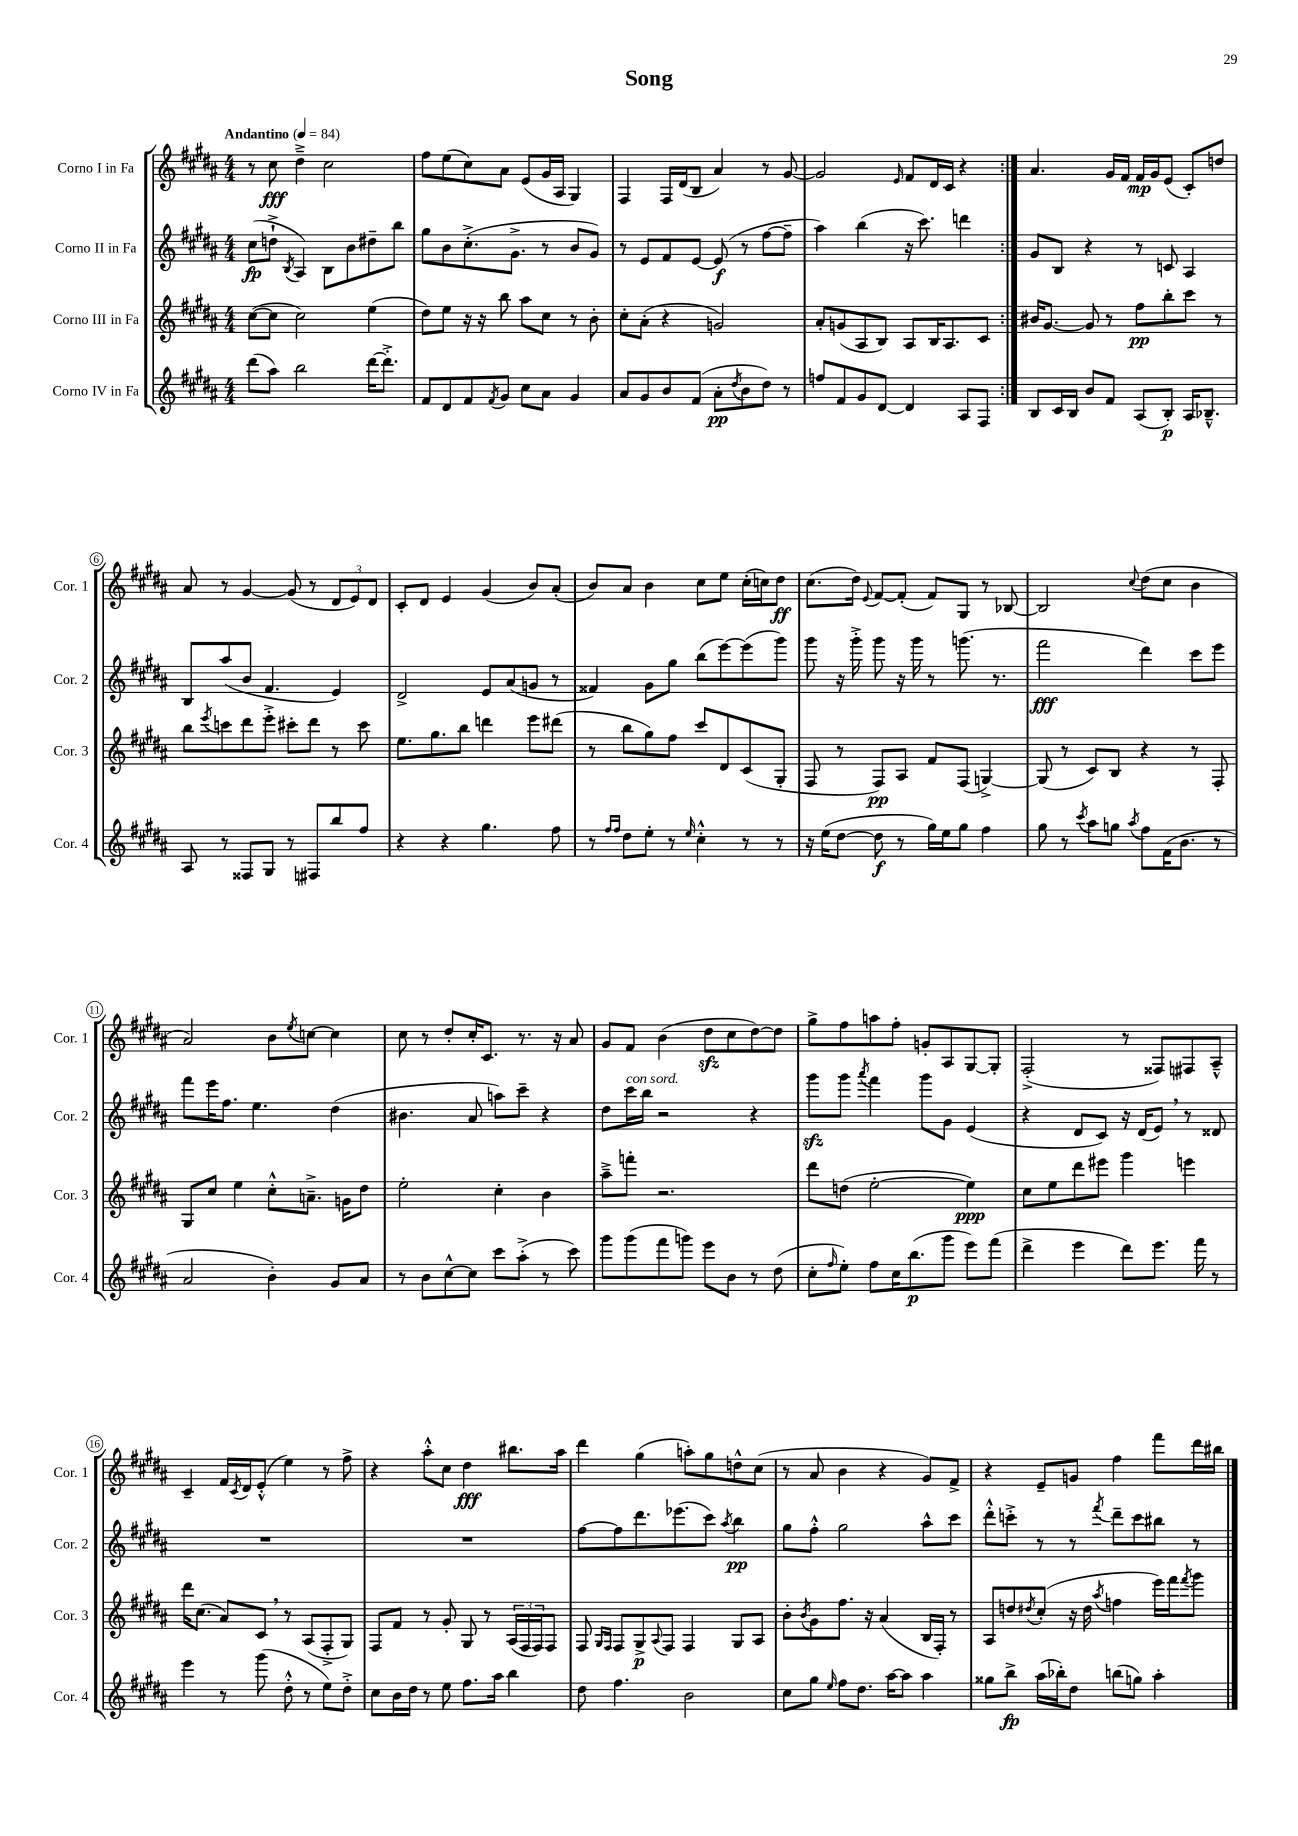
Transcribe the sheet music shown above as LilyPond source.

\header { title = "Song" }
<<
\new StaffGroup <<
\new Staff = "s0" \with { instrumentName = "Corno I in Fa" shortInstrumentName = "Cor. 1" } {
    \clef treble \key b \major \numericTimeSignature \time 4/4 \tempo "Andantino" 4 = 84
    \repeat volta 2 { r8 cis''8\fff dis''4---> cis''2 |
    fis''8 e''8( cis''8) ais'8 e'8( gis'16 ais16 gis4) |
    fis4 fis16 dis'16( b8 ais'4) r8 gis'8~ |
    gis'2 \grace { e'16 } fis'8 dis'16 cis'16 r4 | }
    ais'4. gis'16 fis'16 fis'16\mp gis'16 e'8( cis'8-.) d''8 |
    ais'8 r8 gis'4~ gis'8( r8 \tuplet 3/2 { dis'8 e'8) dis'8 } |
    cis'8-. dis'8 e'4 gis'4( b'8) ais'8-.( |
    b'8) ais'8 b'4 cis''8 e''8 cis''16-.( c''16) dis''8\ff |
    cis''8.( dis''16) \appoggiatura { e'8 } fis'8~ fis'8-.( fis'8) gis8 r8 bes8~ |
    bes2 \appoggiatura { cis''8 } dis''8( cis''8 b'4 |
    ais'2) b'8 \acciaccatura { e''8 } c''8~ c''4 |
    cis''8 r8 dis''8-. cis''16-. cis'8. r8. r16 ais'8 |
    gis'8 fis'8 b'4( dis''8\sfz cis''8 dis''8~) dis''8 |
    gis''8-> fis''8 a''8 fis''8-. g'8-. ais8 gis8~ gis8-. |
    fis2-.->( r8 fisis8) fis8 ais8---^ |
    cis'4-- fis'16 \acciaccatura { cis'8 } dis'16 e'8-.-^( e''4) r8 fis''8-> |
    r4 ais''8-.-^ cis''8 dis''4\fff bis''8. ais''16 |
    dis'''4 gis''4( a''8-.) gis''8 d''8-^ cis''8( |
    r8 ais'8 b'4 r4 gis'8) fis'8-> |
    r4 e'8-- g'8 fis''4 fis'''8 dis'''16 bis''16 \bar "|." |
}
\new Staff = "s1" \with { instrumentName = "Corno II in Fa" shortInstrumentName = "Cor. 2" } {
    \clef treble \key b \major \numericTimeSignature \time 4/4
    \repeat volta 2 { cis''8\fp( d''8-!-> \acciaccatura { b8 } ais4) b8 b'8 dis''8-- b''8 |
    gis''8 b'8 cis''8.-.->( gis'8.-> r8 b'8 gis'8) |
    r8 e'8 fis'8 e'8~ e'8\f( r8 fis''8~ fis''8-- |
    ais''4) b''4( r16 cis'''8.) d'''4 | }
    gis'8 b8 r4 r8 c'8 ais4 |
    b8 ais''8( b'8 fis'4. e'4) |
    dis'2-> e'8 ais'8( g'8 r8 |
    fisis'4) gis'8 gis''8 b''8( e'''8~) e'''8( gis'''8) |
    gis'''8 r16 gis'''16-.-> gis'''8 r16 gis'''16 r8 g'''8.( r8. |
    fis'''2\fff dis'''4) cis'''8 e'''8 |
    fis'''8 e'''16 fis''8. e''4. dis''4( |
    bis'4. ais'8 a''8) cis'''8-- r4 |
    dis''8 cis'''16^\markup { \italic "con sord." } b''16 r2 r4 |
    gis'''8\sfz gis'''8 \acciaccatura { ais'''8 } fis'''4 gis'''8 gis'8 e'4( |
    r4 dis'8 cis'8) r16 dis'16( e'8) \breathe r8 disis'8 |
    R1 |
    R1 |
    fis''8~ fis''8 dis'''8. ees'''8.( cis'''8) \acciaccatura { ais''8 } b''4\pp |
    gis''8 fis''8-.-^ gis''2 ais''8-^ cis'''8 |
    dis'''8-.-^ c'''8-.-> r8 r8 \acciaccatura { fis'''8 } dis'''8-- c'''8 bis''8 r8 \bar "|." |
}
\new Staff = "s2" \with { instrumentName = "Corno III in Fa" shortInstrumentName = "Cor. 3" } {
    \clef treble \key b \major \numericTimeSignature \time 4/4
    \repeat volta 2 { cis''8~( cis''8 cis''2) e''4( |
    dis''8) e''8 r16 r16 b''8 ais''8 cis''8 r8 b'8-. |
    cis''8-. ais'8-.( r4 g'2) |
    ais'8-. g'8( ais8 b8) ais8 b16 ais8. cis'8 | }
    bis'16 gis'8.~ gis'8 r8 fis''8\pp b''8-. cis'''8 r8 |
    b''8 \acciaccatura { e'''8 } c'''8 dis'''8 e'''8-.-> cis'''8-. dis'''8 r8 cis'''8 |
    e''8. gis''8. b''8 d'''4 e'''8 dis'''8( |
    r8 b''8 gis''8) fis''8 cis'''8 dis'8 cis'8( gis8-. |
    fis8 r8 fis8\pp) ais8 fis'8 fis8( g4~->) |
    g8( r8 cis'8) b8 r4 r8 fis8-. |
    gis8 cis''8 e''4 cis''8-.-^ a'8.---> g'16 dis''8 |
    e''2-. cis''4-. b'4 |
    ais''8---> f'''8-. r2. |
    dis'''8 d''8( e''2~-. e''4\ppp) |
    cis''8 e''8 dis'''8 eis'''8 gis'''4 e'''4 |
    dis'''16 cis''8.( ais'8) cis'8 \breathe r8 ais8( fis8-.-> gis8) |
    fis8 fis'8 r8 gis'8-. gis8 r8 \tuplet 3/2 { ais16( fis16 fis16) } fis8 |
    fis8 \grace { gis16 fis16 } fis8 gis8->\p \appoggiatura { ais8 } fis8 fis4 gis8 ais8 |
    b'8-. \acciaccatura { b'8 } gis'8 fis''8. r16 ais'4( b16 fis16-.) r8 |
    ais8 d''8 \acciaccatura { dis''8 } cis''8-.( r16 dis''16 \acciaccatura { ais''8 } f''4 e'''16) fis'''16 \acciaccatura { fis'''8 } gis'''8 \bar "|." |
}
\new Staff = "s3" \with { instrumentName = "Corno IV in Fa" shortInstrumentName = "Cor. 4" } {
    \clef treble \key b \major \numericTimeSignature \time 4/4
    \repeat volta 2 { dis'''8( ais''8) b''2 dis'''16~ dis'''8.-.-> |
    fis'8 dis'8 fis'8 \acciaccatura { fis'8 } gis'8 cis''8 ais'8 gis'4 |
    ais'8 gis'8 b'8 fis'8( ais'8-.\pp \acciaccatura { dis''8 } b'8 dis''8) r8 |
    f''8 fis'8 gis'8 dis'8~ dis'4 ais8 fis8 | }
    b8 cis'16 b16 b'8 fis'8 ais8( b8-.\p) ais16 bes8.---^ |
    ais8 r8 fisis8 gis8 r8 fis8 b''8 fis''8 |
    r4 r4 gis''4. fis''8 |
    r8 \grace { fis''16 fis''16 } dis''8 e''8-. r8 \grace { e''16 } cis''4-.-^ r8 r8 |
    r16 e''16( dis''8~ dis''8\f r8 gis''16) e''16 gis''8 fis''4 |
    gis''8 r8 \acciaccatura { cis'''8 } ais''8 g''8 \acciaccatura { ais''8 } fis''8 fis'16( b'8. r8 |
    ais'2 b'4-.) gis'8 ais'8 |
    r8 b'8 cis''8~-^ cis''8 cis'''8 ais''8-.->( r8 cis'''8) |
    gis'''8 gis'''8( fis'''8 g'''8) e'''8 b'8 r8 dis''8( |
    cis''8-. \grace { fis''16 } e''8-.) fis''8 cis''16 b''8.\p( gis'''8 e'''8) fis'''8( |
    dis'''4-> e'''4 dis'''8) e'''8. fis'''16 r8 |
    e'''4 r8 gis'''8( dis''8-.-^ r8 e''8) dis''8-.-> |
    cis''8 b'16 dis''16 r8 e''8 fis''8. ais''16 b''4 |
    dis''8 fis''4. b'2 |
    cis''8 gis''8 \grace { e''16 } fis''8 dis''8. ais''16~ ais''8 ais''4 |
    gisis''8 b''8->\fp ais''16( bes''16-.) dis''8 b''8( g''8) ais''4-. \bar "|." |
}
>>
>>
\layout { \context { \Score \override BarNumber.stencil = #(make-stencil-circler 0.1 0.3 ly:text-interface::print) } }
